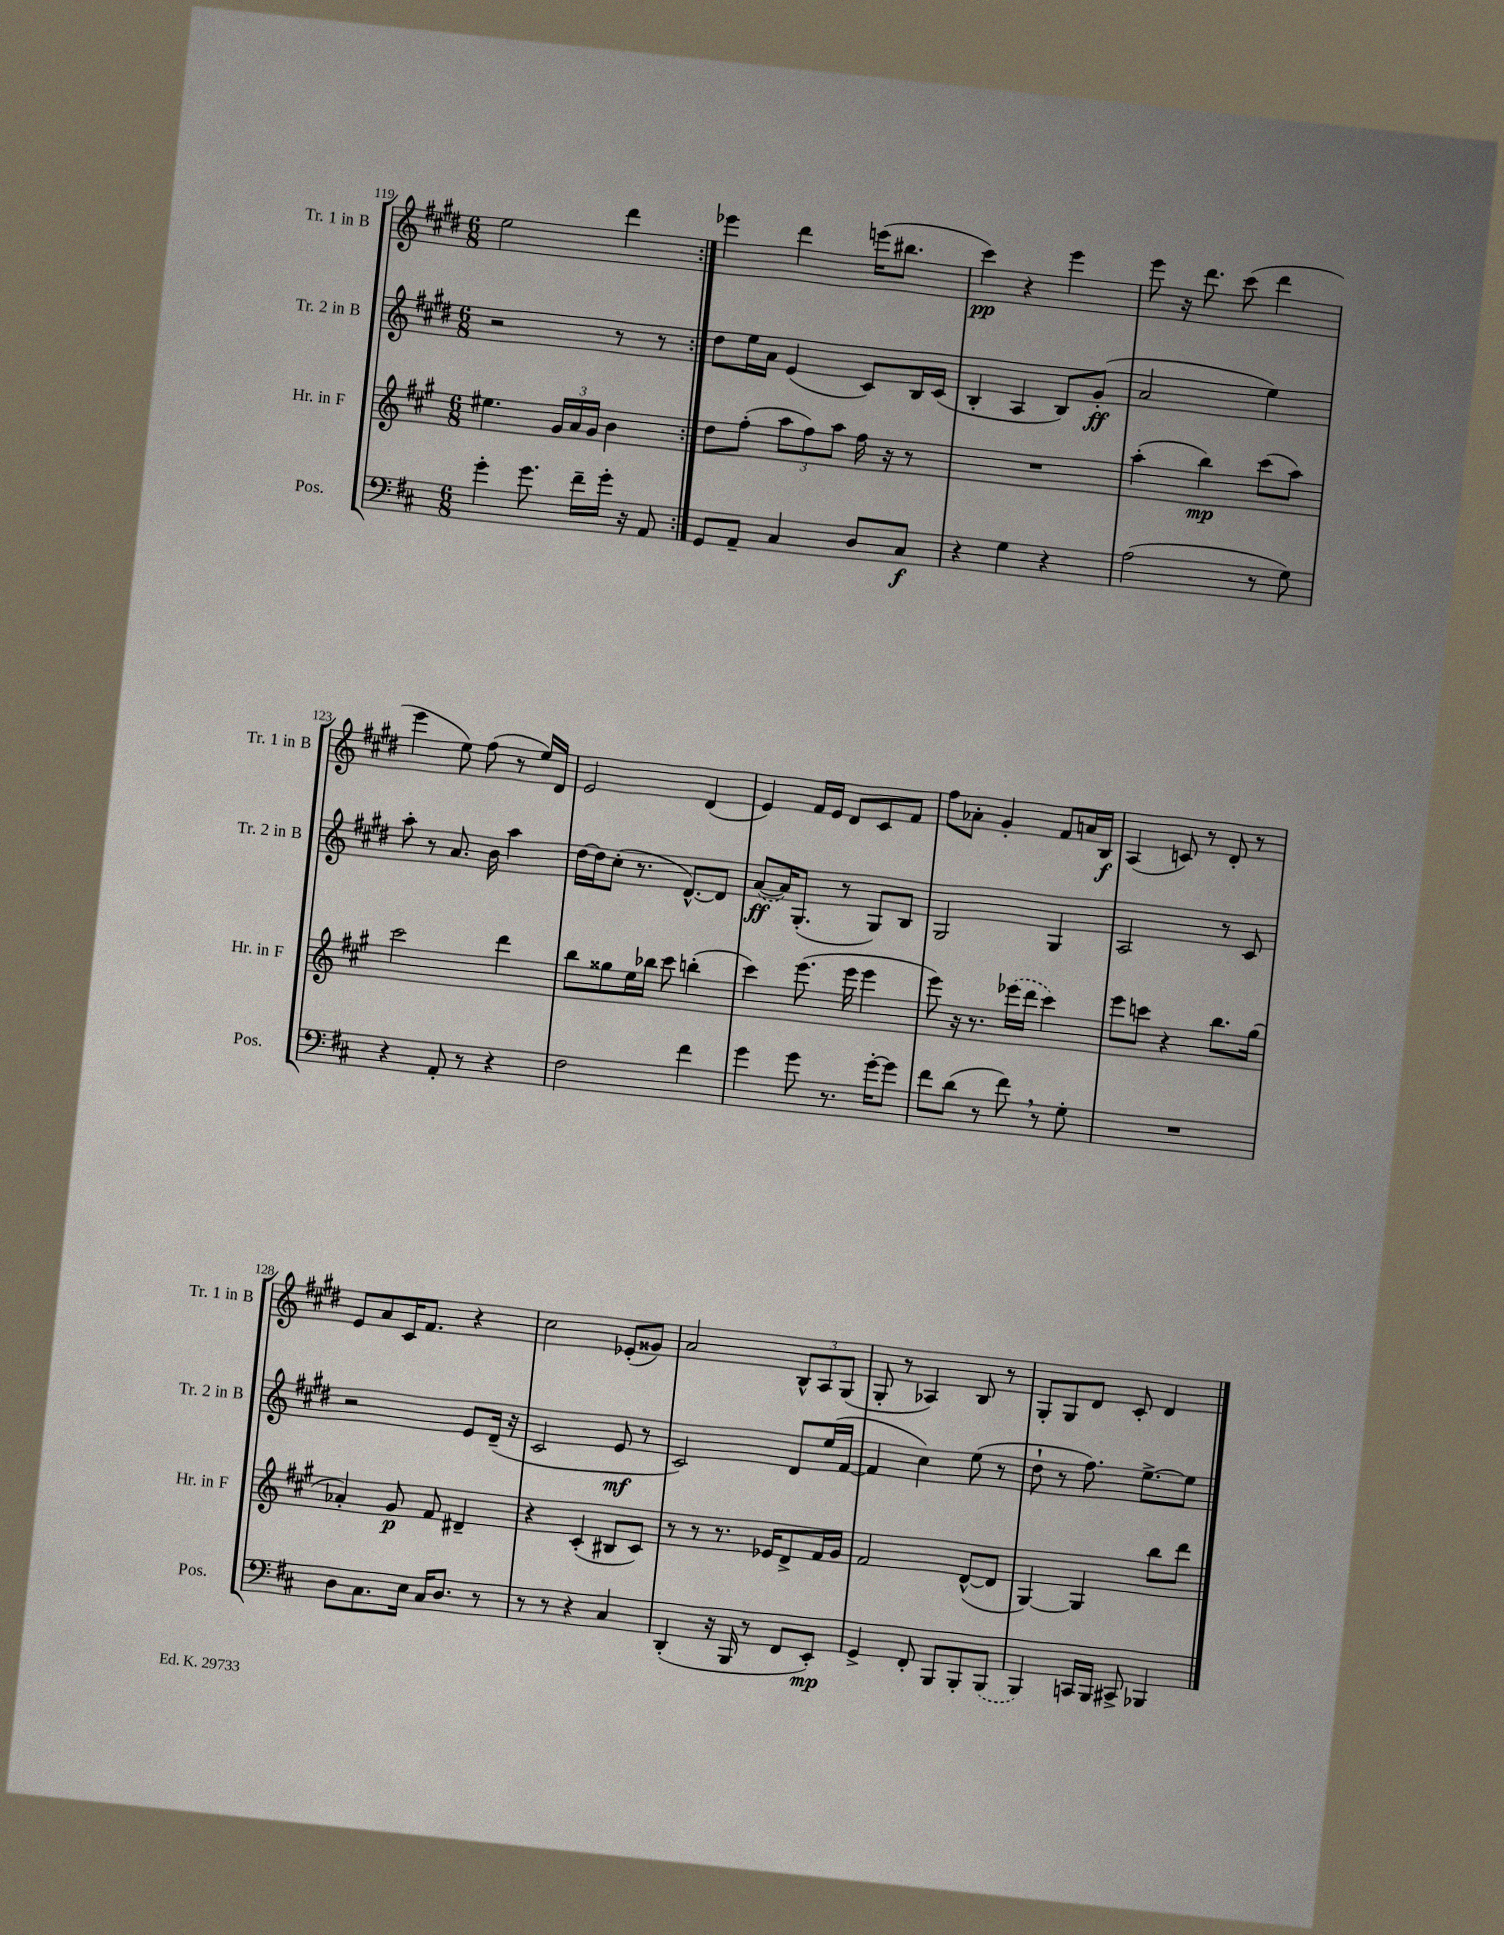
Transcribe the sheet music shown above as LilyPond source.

<<
\new StaffGroup <<
\new Staff = "s0" \with { instrumentName = "Tr. 1 in B" shortInstrumentName = "Tr. 1 in B" } {
    \clef treble \key e \major \numericTimeSignature \time 6/8
    \autoBeamOff \repeat volta 2 { e''2 dis'''4 | }
    ees'''4 dis'''4 e'''16[( bis''8.] |
    cis'''4\pp) r4 e'''4 |
    e'''8 r16 dis'''8. cis'''8( dis'''4 |
    e'''4 e''8) fis''8( r8 e''16[) dis'16] |
    e'2 dis'4( |
    e'4) fis'16[ e'16] dis'8[ cis'8 fis'8] |
    fis''8[ aes'8]-. gis'4-. fis'8[ a'16 b16]\f |
    a4( c'8) r8 dis'8-. r8 |
    e'8[ a'8 cis'16 fis'8.] r4 |
    cis''2 ees'8[-.( gisis'8]) |
    a'2 \tuplet 3/2 { b8[-^ a8 gis8]( } |
    gis8-. r8 aes4) b8 r8 |
    gis8[-. gis8 dis'8] cis'8-. dis'4 \bar "|." |
}
\new Staff = "s1" \with { instrumentName = "Tr. 2 in B" shortInstrumentName = "Tr. 2 in B" } {
    \clef treble \key e \major \numericTimeSignature \time 6/8
    \autoBeamOff \repeat volta 2 { r2 r8 r8 | }
    dis''8[ e''16 a'16] e'4( cis'8[) b16 cis'16]( |
    b4-. a4 b8[) gis'8]-.\ff( |
    a'2 e''4) |
    a''8-. r8 a'8. b'16 a''4 |
    dis''16[~ dis''16 cis''8]-.( r8. dis'8.[~-^) dis'8] |
    \once \slurDashed a'8[~\ff( a'16) gis8.]-.( r8 gis8[) b8] |
    gis2 gis4 |
    a2 r8 cis'8 |
    r2 e'8[ dis'16]--( r16 |
    cis'2 e'8\mf r8 |
    cis'2) dis'8[ e''16( fis'16]~ |
    fis'4 cis''4) e''8( r8 |
    dis''8-! r8 fis''8.) e''8.[~-> e''8] \bar "|." |
}
\new Staff = "s2" \with { instrumentName = "Hr. in F" shortInstrumentName = "Hr. in F" } {
    \clef treble \key a \major \numericTimeSignature \time 6/8
    \autoBeamOff \repeat volta 2 { eis''4. \tuplet 3/2 { gis'16[ a'16 gis'16] } b'4 | }
    d''8[ fis''8]-.( \tuplet 3/2 { a''8[ fis''8) a''8] } fis''16 r16 r8 |
    R2. |
    a''4-.( b''4\mp) cis'''8[( a''8]) |
    cis'''2 d'''4 |
    b''8[ gisis''8 e''16 bes''16] cis'''8 b''4-.( |
    cis'''4) e'''8.( e'''16 e'''4 |
    e'''8) r16 r8. \once \slurDashed ees'''16[( d'''16] cis'''4) |
    e'''8[ c'''8] r4 b''8.[ gis''16]( |
    aes'4-.) gis'8\p fis'8 dis'4-- |
    r4 cis'4-.( bis8[ cis'8]) |
    r8 r8 r8. ees'16[ d'8-> fis'16 gis'16] |
    fis'2 d'8[~-^( d'8] |
    gis4~) gis4 b''8[ d'''8] \bar "|." |
}
\new Staff = "s3" \with { instrumentName = "Pos." shortInstrumentName = "Pos." } {
    \clef bass \key d \major \numericTimeSignature \time 6/8
    \autoBeamOff \repeat volta 2 { g'4-. g'8. fis'16[-- g'16]-. r16 a,8 | }
    g,8[ a,8]-- cis4 d8[ cis8]\f |
    r4 g4 r4 |
    a2( r8 g8) |
    r4 a,8-. r8 r4 |
    fis2 fis'4 |
    g'4 g'8 r8. g'16[~-. g'8] |
    fis'8[ d'8]( r8 fis'8) \breathe r8 g8-. |
    R2. |
    d8[ cis8. e16] cis16[ d8.] r8 |
    r8 r8 r4 cis4 |
    d,4-.( r16 b,,16 r8 fis,8[ e,8]-.\mp) |
    g,4-> fis,8-. b,,8[ b,,8-. \once \slurDashed b,,8]( |
    b,,4) c,16[ b,,16] cis,8-> bes,,4 \bar "|." |
}
>>
>>
\layout { \context { \Score currentBarNumber = #119 } }
